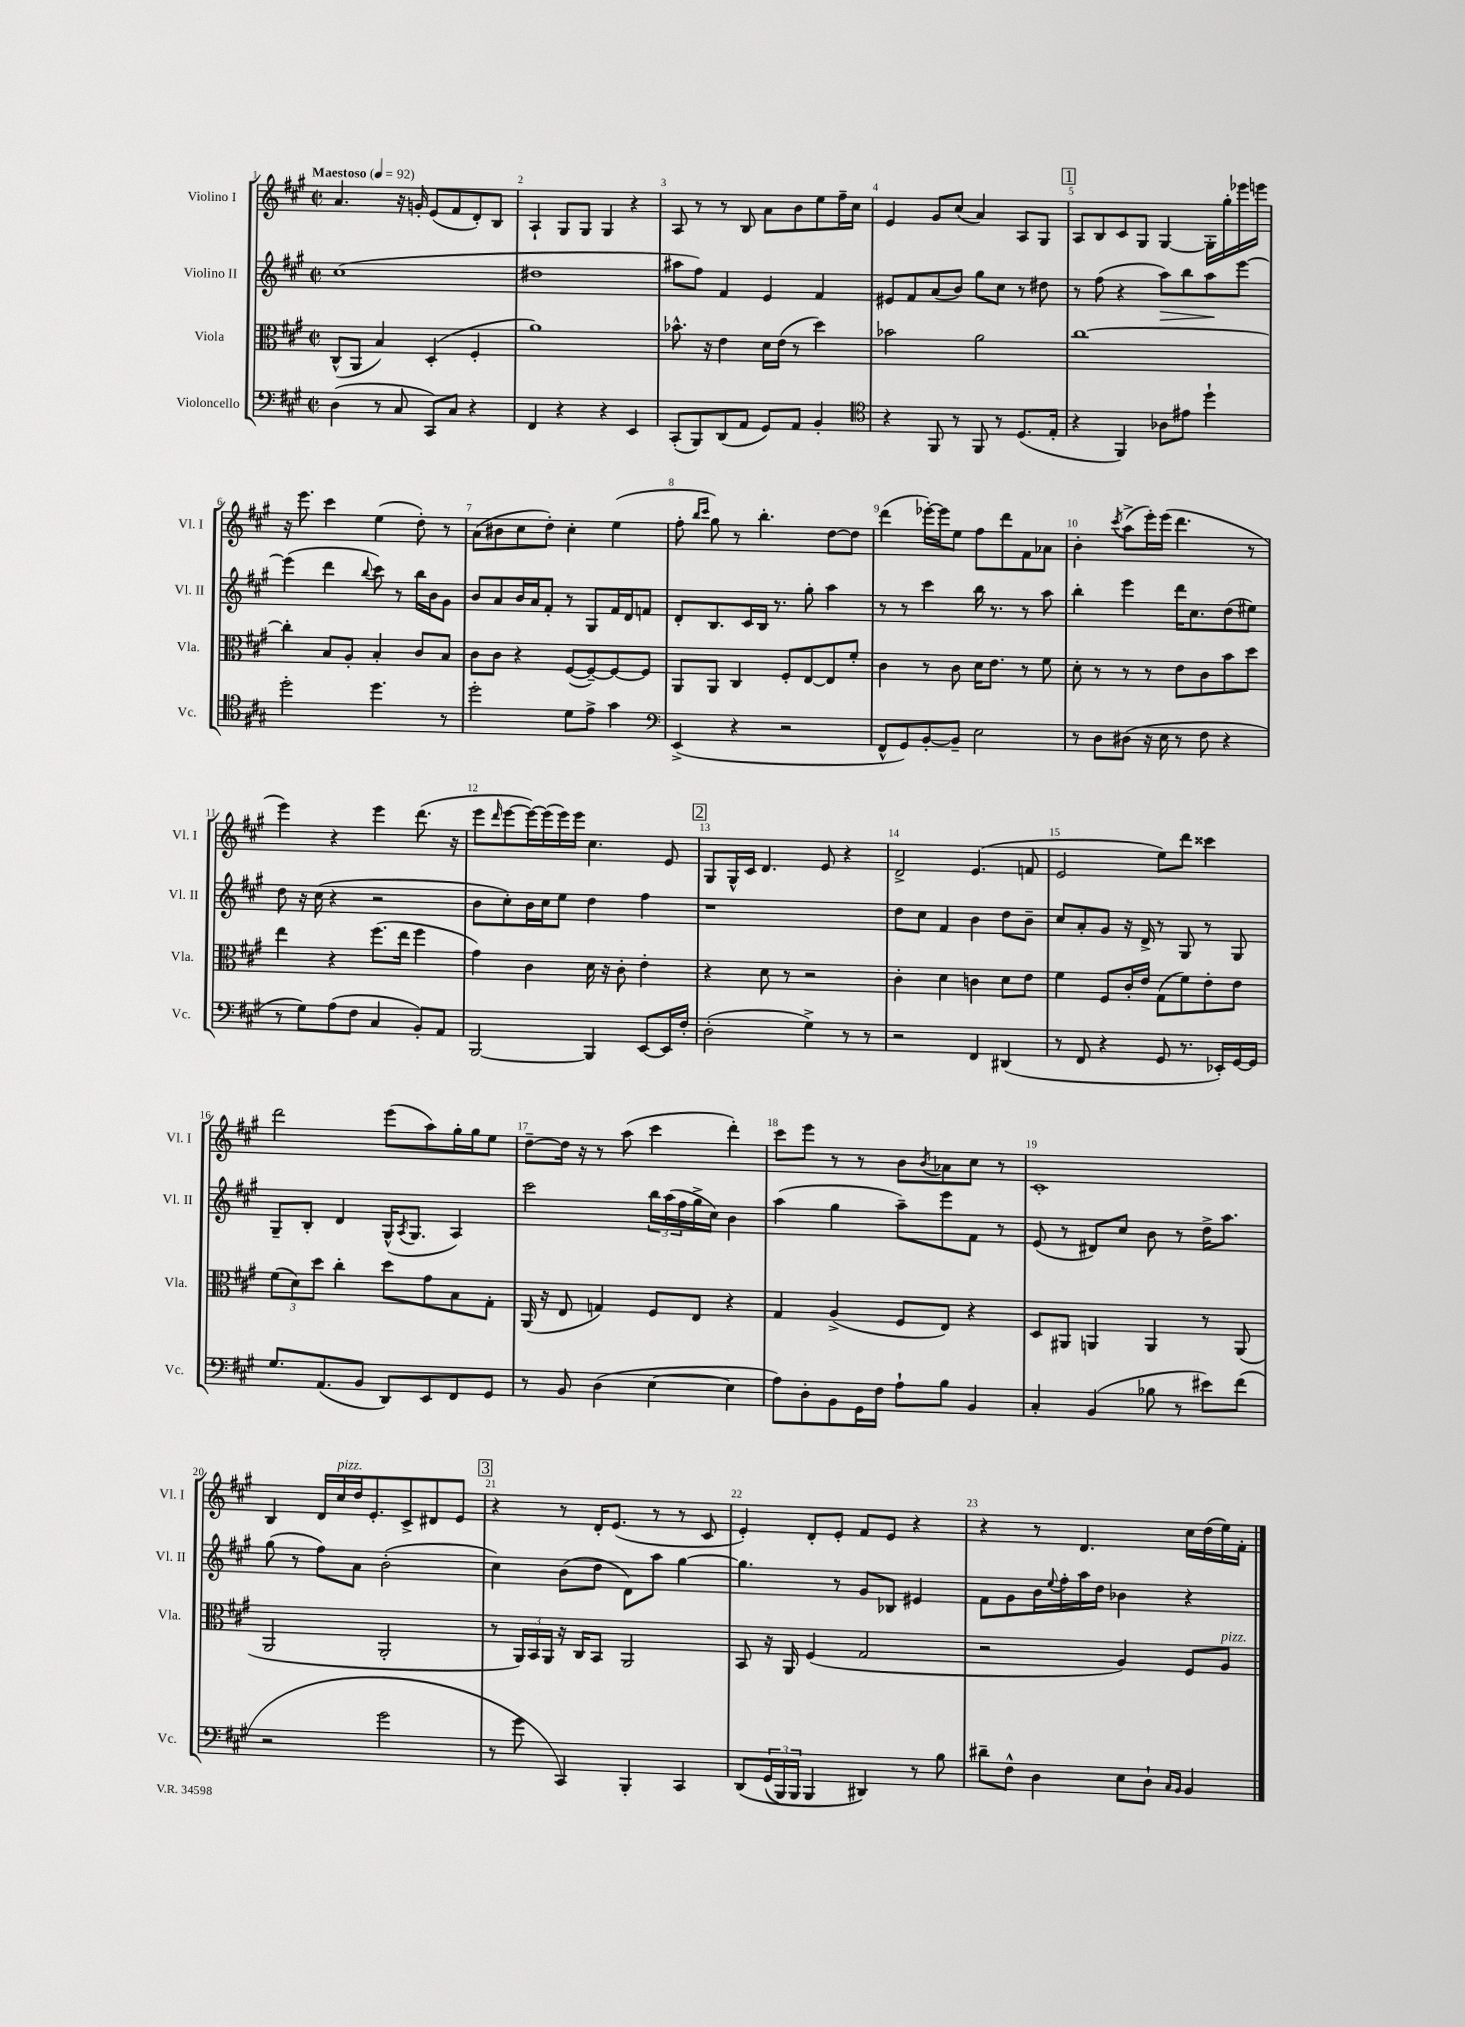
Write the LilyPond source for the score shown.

<<
\new StaffGroup <<
\new Staff = "s0" \with { instrumentName = "Violino I" shortInstrumentName = "Vl. I" } {
    \clef treble \key a \major \defaultTimeSignature \time 2/2 \tempo "Maestoso" 4 = 92
    a'4. r16 g'16-. e'8( fis'8 d'8-.) b8 |
    a4-! gis8 gis8 gis4 r4 |
    a8 r8 r8 b8 a'8 b'8 e''8 fis''16-- cis''16 |
    e'4 gis'8 cis''8( a'4) a8 gis8 |
    \mark \markup { \box "1" } a8 b8 cis'8 gis8 gis4~ gis16-. gis''16-. ees'''16 e'''16 |
    r16 e'''8. cis'''4 e''4( d''8-.) r8 |
    a'8( bis'8 cis''8 d''8-.) cis''4-. e''4( |
    fis''8-. \grace { b''16 cis'''16 } gis''8) r8 b''4.-. d''8~ d''8 |
    d'''4( ees'''16~-.) ees'''16 e''8 fis''8 d'''8 fis'8 aes'8 |
    b'4-. \acciaccatura { cis'''8 } a''8->( e'''16-.) e'''16( d'''4. r8 |
    e'''4) r4 e'''4 d'''8.( r16 |
    e'''8 \grace { d'''16 } e'''8~ e'''16~) e'''16( e'''16) e'''16 cis''4. e'8 |
    \mark \markup { \box "2" } gis8 gis16-^ cis'16 d'4. e'8 r4 |
    d'2-> e'4.( f'8 |
    e'2 e''8) d'''8 cisis'''4 |
    d'''2 e'''8( a''8) gis''16-. gis''16 e''8 |
    d''8~-- d''16 r16 r8 a''8( cis'''4 d'''4-.) |
    cis'''8 e'''8 r8 r8 b'8 \acciaccatura { b'8 } aes'8 cis''8 r8 |
    cis'1-. |
    b4 d'16 cis''16^\markup { \italic "pizz." } d''16 e'8.-. cis'8-> dis'8 e'8 |
    \mark \markup { \box "3" } r4 r8 d'16-. e'8.( r8 r8 cis'8 |
    e'4-.) d'8-. e'8-. fis'8 e'8 r4 |
    r4 r8 d'4. cis''16 d''16( e''16) fis'16-. \bar "|." |
}
\new Staff = "s1" \with { instrumentName = "Violino II" shortInstrumentName = "Vl. II" } {
    \clef treble \key a \major \defaultTimeSignature \time 2/2
    cis''1( |
    dis''1 |
    ais''8 fis''8) fis'4 e'4 fis'4 |
    eis'8 fis'8 a'8( b'8) gis''8 cis''8 r8 dis''8 |
    \mark \markup { \box "1" } r8 fis''8( r4 a''8\>) b''8 a''8\! e'''8~ |
    e'''4( d'''4 \appoggiatura { b''8 } cis'''8) r8 b''16 b'16 gis'8 |
    b'8 a'8 b'16 a'16 fis'8-. r8 gis8 fis'16 d'16 f'8 |
    d'8-. b8. cis'16 b16 r8. gis''8-. a''4 |
    r8 r8 cis'''4 b''16 r8. r8 a''8 |
    b''4-. e'''4 d'''16 cis''8. d''8( eis''8) |
    d''8 r16 cis''16( r4 r2 |
    b'8 cis''8-.) b'16 cis''16 e''8 d''4 fis''4 |
    \mark \markup { \box "2" } r1 |
    d''8 cis''8 fis'4 b'4 d''8 b'8-- |
    cis''8 a'8-. gis'8 r16 d'16-> r8 gis8 r8 gis8 |
    gis8-- b8-. d'4 gis16-^( \acciaccatura { a8 } gis8. a4) |
    cis'''2 \tuplet 3/2 { b''16 a''16( fis''16 } gis''16-> cis''16) b'4 |
    a''4( gis''4 a''8--) e'''8 fis'8 r8 |
    e'8( r8 dis'8) cis''8 b'8 r8 d''16-> a''8. |
    gis''8( r8 fis''8) a'8 b'2-.( |
    \mark \markup { \box "3" } cis''4) b'8( d''8 d'8) a''8 gis''4~ |
    gis''4. r8 gis'8 bes8 eis'4 |
    fis'8 gis'8 b'16 \appoggiatura { e''8 } fis''16-. a''16 d''16 bes'4 r4 \bar "|." |
}
\new Staff = "s2" \with { instrumentName = "Viola" shortInstrumentName = "Vla." } {
    \clef alto \key a \major \defaultTimeSignature \time 2/2
    cis8-^( a,8 b4) d4-.( fis4-. |
    a'1) |
    bes'8.-^ r16 e'4 d'16 e'16( r8 d''4) |
    bes'2 a'2 |
    \mark \markup { \box "1" } cis''1~ |
    cis''4-. b8 a8-. b4-. cis'8 b8 |
    cis'8 cis'8 r4 fis8~( fis8~--) fis8~ fis8 |
    a,8 a,8 cis4 fis8-. e8~ e8 fis'8-. |
    cis'4 r8 cis'8 d'16 e'8. r8 fis'8 |
    d'8-. r8 r8 r8 e'8 cis'8 b'8 d''8 |
    e''4 r4 fis''8.( e''16 fis''4 |
    gis'4) cis'4 d'16 r16 cis'8-. e'4-. |
    \mark \markup { \box "2" } r4 d'8 r8 r2 |
    cis'4-. d'4 c'4 d'8 e'8 |
    fis'4 fis8 cis'16-. e'16 gis8( fis'8) e'8-. e'8 |
    \tuplet 3/2 { fis'8( d'8) d''8 } cis''4-. d''8 gis'8 b8 gis8-. |
    a,16( r16 e8 g4) fis8 e8 r4 |
    gis4 a4->( fis8 e8) r4 |
    d8 ais,8 a,4 a,4 r8 a,8( |
    a,2 a,2-. |
    \mark \markup { \box "3" } r8 \tuplet 3/2 { a,16) b,16 a,16 } r16 cis16 b,8 a,2 |
    b,8 r16 a,16 fis4( gis2 |
    r2 a4) fis8 a8^\markup { \italic "pizz." } \bar "|." |
}
\new Staff = "s3" \with { instrumentName = "Violoncello" shortInstrumentName = "Vc." } {
    \clef bass \key a \major \defaultTimeSignature \time 2/2
    d4( r8 cis8 cis,8) cis8 r4 |
    fis,4 r4 r4 e,4 |
    cis,8-.( b,,8) d,8( a,8 gis,8) a,8 b,4-. |
    \clef tenor r4 fis,8 r8 fis,8 r8 d8.( e16-. |
    \mark \markup { \box "1" } r4 fis,4) aes8 eis'8 d''4-! |
    d''2-. d''4. r8 |
    d''2-. d'8 e'8-> gis'4 |
    \clef bass e,4->( r4 r2 |
    fis,8-^ gis,8) b,8~-. b,8-- e2 |
    r8 d8 dis8( r16 e16 r8 fis8 r4 |
    r8 gis8) a8( fis8 cis4 b,8-.) a,8 |
    b,,2~ b,,4 e,8~ e,16 fis16-. |
    \mark \markup { \box "2" } d2-.( gis4->) r8 r8 |
    r2 fis,4 dis,4( |
    r8 fis,8 r4 gis,8 r8. ees,16-.) gis,16~ gis,16 |
    gis8. a,8.( b,8 d,8) e,8 fis,8 gis,8 |
    r8 b,8 d4( e4~ e4 |
    a8) d8-. b,8 gis,16 fis16 a8-! b8 b,4 |
    cis4-. b,4( bes8 r8 eis'8) fis'8( |
    r2 gis'2 |
    \mark \markup { \box "3" } r8 gis'8 cis,4) b,,4-. cis,4 |
    d,8\( \tuplet 3/2 { gis,16( b,,16) b,,16 } b,,4 dis,4\) r8 b8 |
    dis'8-- fis8-^ d4 e8 d8-! \grace { cis16 b,16 } b,4 \bar "|." |
}
>>
>>
\layout { \context { \Score \override BarNumber.break-visibility = ##(#f #t #t) barNumberVisibility = #all-bar-numbers-visible } }
